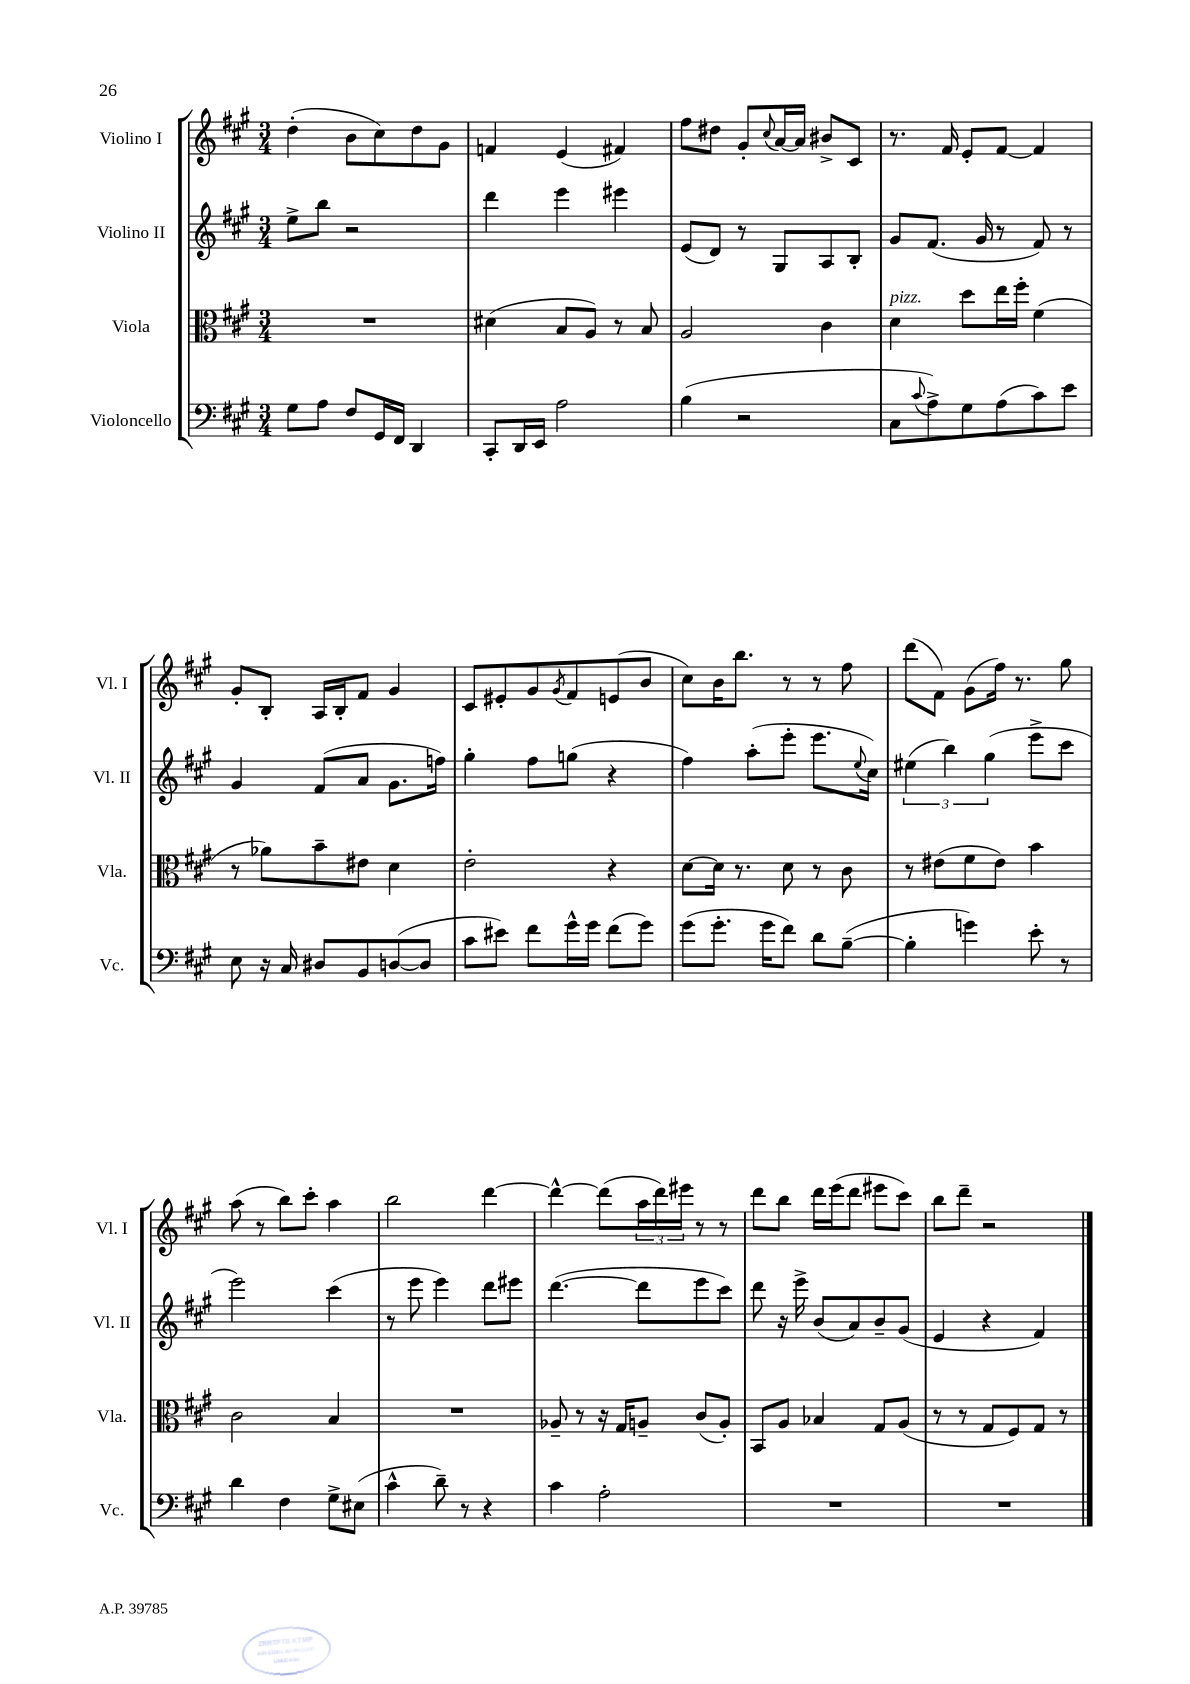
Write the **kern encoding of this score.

**kern	**kern	**kern	**kern
*part4	*part3	*part2	*part1
*staff4	*staff3	*staff2	*staff1
*I"Violoncello	*I"Viola	*I"Violino II	*I"Violino I
*I'Vc.	*I'Vla.	*I'Vl. II	*I'Vl. I
*clefF4	*clefC3	*clefG2	*clefG2
*k[f#c#g#]	*k[f#c#g#]	*k[f#c#g#]	*k[f#c#g#]
*M3/4	*M3/4	*M3/4	*M3/4
=1	=1	=1	=1
8G#\L	2.r	8ee^\L	(4dd'\
8A\J	.	8bb\J	.
8F#/L	.	2r	8b\L
16GG#/L	.	.	8cc#\)
16FF#/JJ	.	.	.
4DD/	.	.	8dd\
.	.	.	8g#\J
=2	=2	=2	=2
8CC#'/L	(4d#X\	4ddd\	4fn/
16DD/L	.	.	.
16EE/JJ	.	.	.
2A\	8B/L	4eee\	(4e/
.	8A/J)	.	.
.	8r	4eee#X\	4f#X/)
.	8B/	.	.
=3	=3	=3	=3
(4B\	2A/	(8e/L	8ff#\L
.	.	8d/J)	8dd#X\J
2r	.	8r	8g#'/L
.	.	.	8qqcc#/
.	.	8G#/L	[16a/L
.	.	.	16a/JJ]
.	4c#\	8A/	8b#X^/L
.	.	8B'/J	8c#/J
=4	=4	=4	=4
!	!LO:TX:a:i:t=pizz.	!	!
8C#\L	4d\	8g#/L	8.r
8qqc#/	.	.	.
8A^\)	.	(8.f#/J	.
.	.	.	16f#/
8G#\	8dd\L	.	8e'/L
.	.	16g#/	.
(8A\	16ee\L	8r	[8f#/J
.	16ff#'\JJ	.	.
8c#\)	(4f#\	8f#/)	4f#/]
8e\J	.	8r	.
!!LO:LB:g=z
=5	=5	=5	=5
8E\	8r	4g#/	8g#'/L
16r	8a-X\L)	.	8B'/J
16C#/	.	.	.
8D#X/L	8b~\	(8f#/L	16A/LL
.	.	.	16B'/J
8BB/	8e#X\J	8a/J	8f#/J
([8Dn/	4d\	8.g#\L	4g#/
8D/J]	.	.	.
.	.	16ffn\Jk)	.
=6	=6	=6	=6
8c#\L	2e'\	4gg#'\	8c#/L
8e#X\J)	.	.	8e#X'/
8f#\L	.	8ff#\L	8g#/
.	.	.	8qg#/
16g#^^\L	.	(8ggn\J	8f#/
16g#\JJ	.	.	.
(8f#\L	4r	4r	(8en/
8g#\J)	.	.	8b/J
=7	=7	=7	=7
(8g#\L	[8d\L	4ff#\)	8cc#\L)
8.g#'\J	16d\Jk]	.	16b\K
.	8.r	.	8.bb\J
.	.	(8aa'\L	.
16g#\KL	.	.	.
8f#\J)	8d\	8eee'\J	8r
8d\L	8r	8.eee\L	8r
([8B~\J	8c#\	.	8ff#\
.	.	8qqee/	.
.	.	16cc#\Jk)	.
=8	=8	=8	=8
4B'\]	8r	(6ee#X\	(8ddd\L
.	(8e#X\L	.	8f#\J)
.	.	6bb\)	.
4gn\)	8f#\	.	(8g#\L
.	.	(6gg#\	.
.	8e#\J)	.	16ff#\Jk)
.	.	.	8.r
8e'\	4b\	8eee^\L	.
8r	.	8ccc#\J	8gg#\
!!LO:LB:g=z
=9	=9	=9	=9
4d\	2c#\	2eee\)	(8aa\
.	.	.	8r
4F#\	.	.	8bb\L)
.	.	.	8ccc#'\J
8G#^\L	4B/	(4ccc#\	4aa\
(8E#X\J	.	.	.
=10	=10	=10	=10
4c#^^\	2.r	8r	2bb\
.	.	8eee\	.
8d~\)	.	4eee\)	.
8r	.	.	.
4r	.	8ddd\L	[4ddd\
.	.	8eee#X\J	.
=11	=11	=11	=11
4c#\	8A-X~/	([4.ddd\	4ddd^^\_
.	8r	.	.
2A'\	16r	.	(8ddd\L]
.	16G#/KL	.	.
.	8An~/J	8ddd\L]	24aa\L
.	.	.	24ddd\)
.	.	.	24eee#X\JJ
.	(8c#/L	8eee\	8r
.	8A'/J)	8ccc#\J)	8r
=12	=12	=12	=12
2.r	8BB/L	8ddd\	8ddd\L
.	8A/J	16r	8bb\J
.	.	16eee^\	.
.	4B-X/	(8b/L	16ddd\LL
.	.	.	(16eee\J
.	.	8a/)	8ddd\J
.	8G#/L	8b~/	8eee#X\L
.	(8A/J	(8g#/J	8ccc#\J)
=13	=13	=13	=13
2.r	8r	4e/	8bb\L
.	8r	.	8ddd~\J
.	8G#/L	4r	2r
.	8F#/)	.	.
.	8G#/J	4f#/)	.
.	8r	.	.
==	==	==	==
*-	*-	*-	*-
